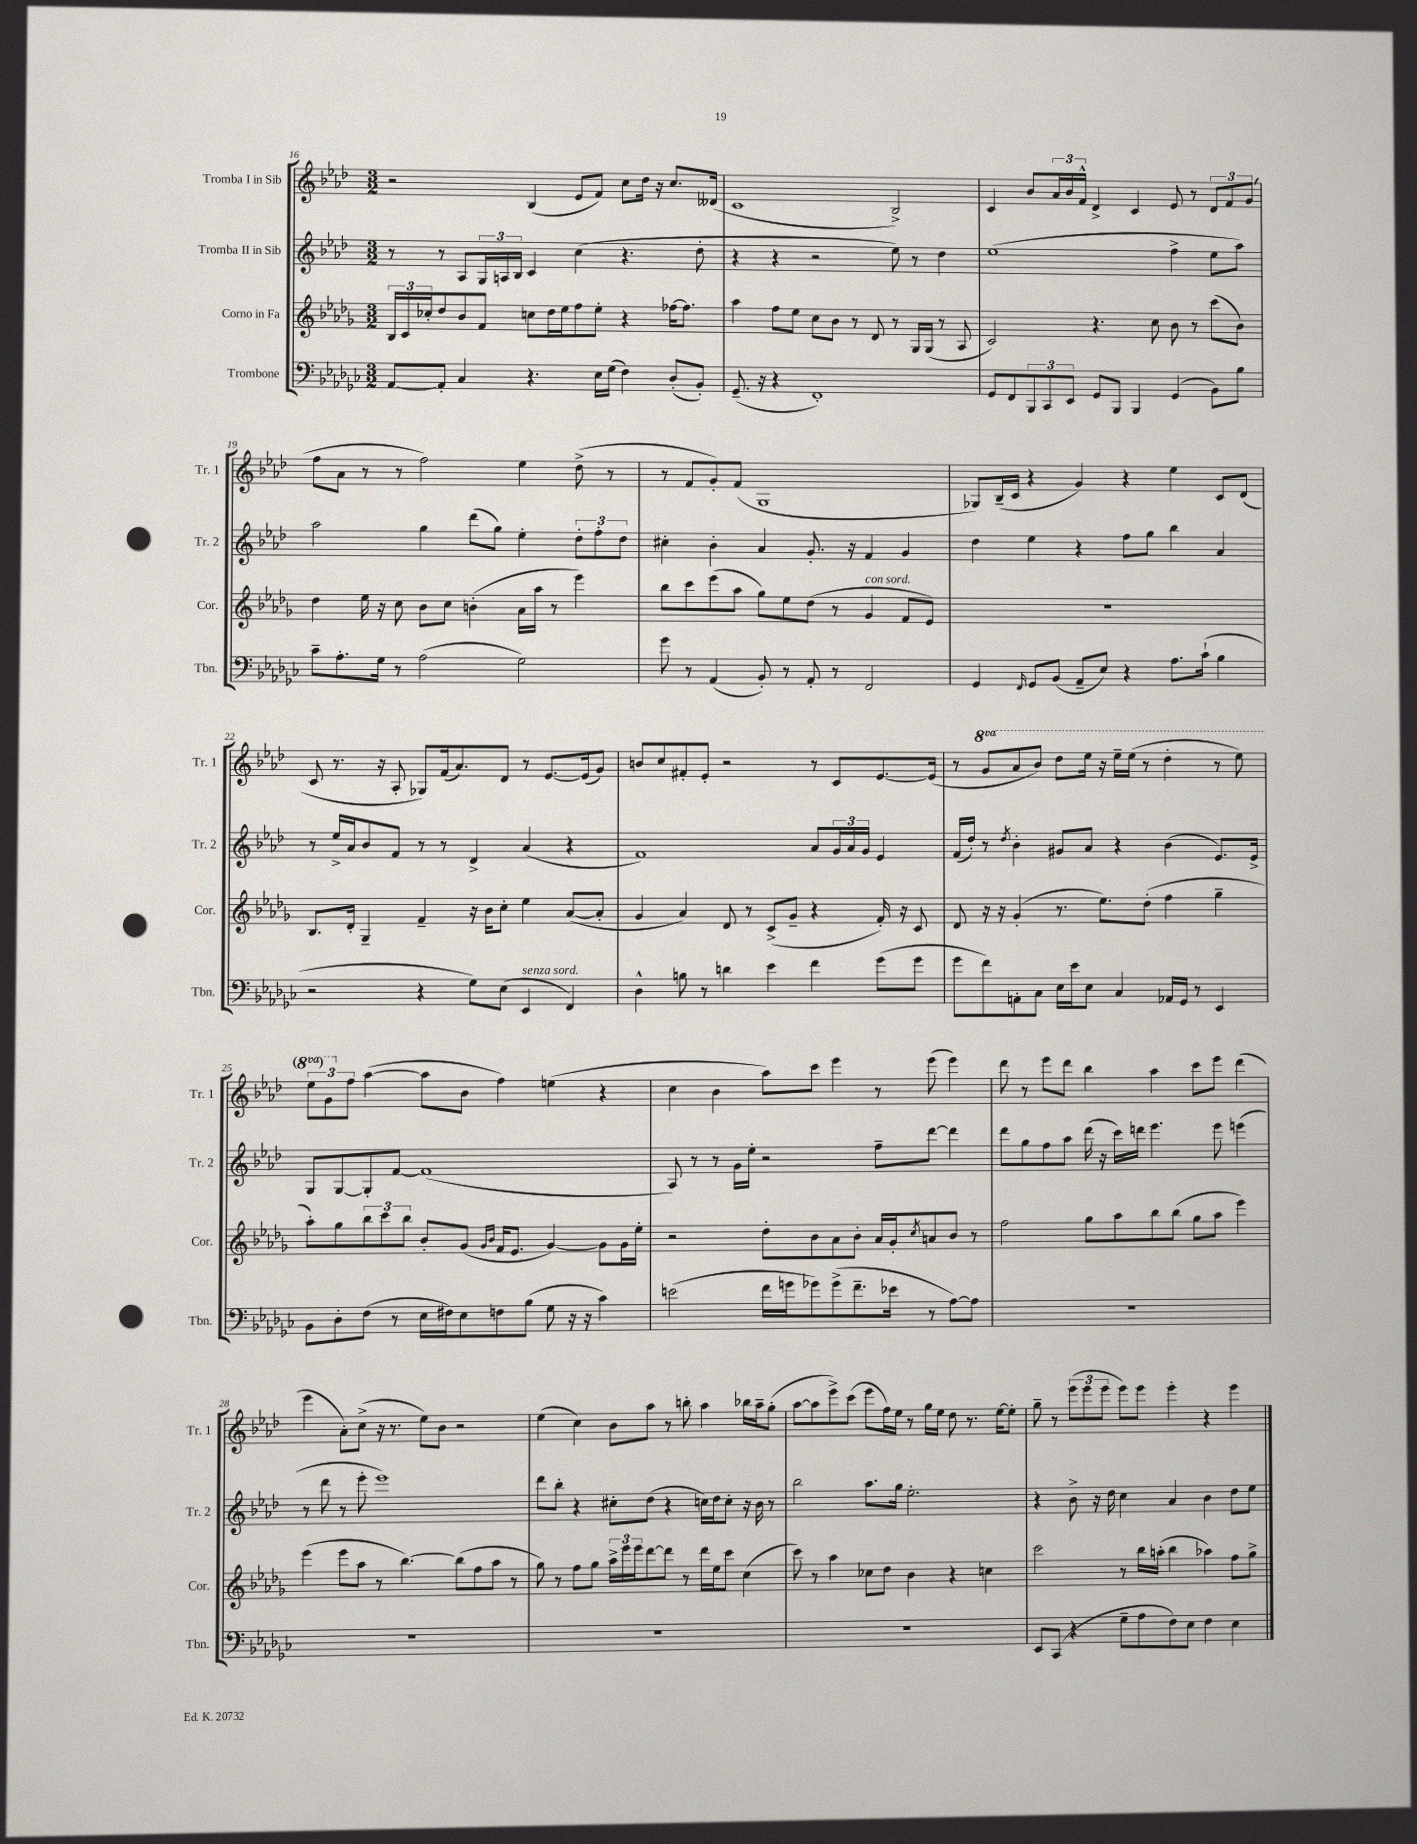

**kern	**kern	**kern	**kern
*part4	*part3	*part2	*part1
*staff4	*staff3	*staff2	*staff1
*I"Trombone	*I"Corno in Fa	*I"Tromba II in Sib	*I"Tromba I in Sib
*I'Tbn.	*I'Cor.	*I'Tr. 2	*I'Tr. 1
*clefF4	*clefG2	*clefG2	*clefG2
*k[b-e-a-d-g-c-]	*k[b-e-a-d-g-]	*k[b-e-a-d-]	*k[b-e-a-d-]
*M3/2	*M3/2	*M3/2	*M3/2
=16	=16	=16	=16
[8AA-/L	24B-/LL	8r	2r
.	24c/	.	.
.	24cc-X'/J	.	.
8AA-'/J]	8dd-/	8r	.
4C-/	8b-/	8A-/L	.
.	8f/J	24G/L	.
.	.	24An/	.
.	.	24B-/JJ	.
4.r	8ccn\L	4c/	(4B-/
.	16dd-\L	.	.
.	16ee-\J	.	.
.	8ff\	(4cc\	8e-/L
16E-\LL	8ee-'\J	.	8f/J)
(16G-\JJ	.	.	.
4F\)	4r	4.r	8cc\L
.	.	.	16dd-\Jk
.	.	.	16r
(8D-'/L	[16ff-X\KL	.	8.cc/L
.	8.ff-\J]	.	.
8BB-'/J)	.	8dd-'\	.
.	.	.	(16d--X/Jk
=17	=17	=17	=17
(8.GG-~/	4aa-\	4r	1c
16r	.	.	.
4r	8ff\L	4r	.
.	8ee-\J	.	.
1FF')	8cc\L	2r	.
.	8b-\J	.	.
.	8r	.	.
.	8d-/	.	.
.	8r	8ee-\)	2B-^/)
.	16G-/LL	8r	.
.	(16G-/JJ	.	.
.	8r	4dd-\	.
.	8A-/	.	.
=18	=18	=18	=18
8GG-/L	2c/)	(1ee-	4c/
8FF/	.	.	.
12BBB-/	.	.	8b-/L
12CC-/	.	.	.
.	.	.	24a-/L
12EE-/J	.	.	24b-/
.	.	.	24f^^/JJ
8GG-/L	4.r	.	4d-^/
8BBB-/J	.	.	.
4BBB-/	.	.	4c/
.	8cc\	.	.
(4GG-/	8b-\	4ff^\	8e-/
.	8r	.	8r
8BB-\L)	(8ccc\L	8ee-\L	12d-/L
.	.	.	12f/
8B-\J	8b-\J)	8aa-\J)	.
.	.	.	(12g/J
!!LO:LB:g=z
=19	=19	=19	=19
8c-~\L	4dd-\	2aa-\	8ff\L
8.A-'\	.	.	8a-\J
.	16ee-\	.	8r
16G-\Jk	16r	.	.
8r	8cc\	.	8r
(2A-\	8b-\L	4gg\	2ff\)
.	8cc\J	.	.
.	(4bn'\	(8ddd-\L	.
.	.	8gg\J)	.
2G-\)	16a-\LL	4ee-'\	4ee-\
.	16aa-\JJ	.	.
.	8r	.	.
.	4eee-\)	12dd-'\L	(8dd-^\
.	.	12ff'\	.
.	.	.	8r
.	.	12dd-\J	.
=20	=20	=20	=20
8g-\	8bb-\L	4cc#X'\	8r
8r	8ccc\	.	8f/L
(4AA-/	(8eee-\	4b-'\	8g'/)
.	8aa-\J	.	(8f/J
8BB-'/)	8gg-\L)	4a-/	1G
8r	8ee-\	.	.
8AA-'/	(8dd-\J	8.g'/	.
8r	8r	.	.
.	.	16r	.
!	!LO:TX:a:i:t=con sord.	!	!
2FF/	4g-/	4f/	.
.	8f/L	4g/	.
.	8e-/J)	.	.
=21	=21	=21	=21
4GG-/	1.r	4dd-\	8G-X/L)
.	.	.	(16B-~/L
.	.	.	16c/JJ
16qqFF/	.	.	.
8GG-/L	.	4ee-\	4r
(8BB-/J	.	.	.
8AA-~/L	.	4r	4g/)
8E-/J)	.	.	.
4r	.	8ff\L	4r
.	.	8gg\J	.
8.A-\L	.	4bb-\	4ee-\
(16c-`\Jk	.	.	.
4B-\	.	4a-/	8c/L
.	.	.	(8d-/J
!!LO:LB:g=z
=22	=22	=22	=22
2r	8.B-/L	8r	8c/
.	.	16ee-^/LL	8.r
.	16d-'/Jk	16a-/J	.
.	4G-~/	8b-/	.
.	.	.	16r
.	.	8f/J	8A-'/
4r	4f~/	8r	8G-X/L)
.	.	8r	(16f/k
.	.	.	8.a-/)
8G-\L)	16r	4d-^/	.
.	16b-\KL	.	.
(8E-\J	8cc'\J	.	8d-/J
!LO:TX:a:i:t=senza sord.	!	!	!
4EE-/	4ee-\	(4a-/	8r
.	.	.	[8.e-/L
4FF/)	([8a-/L	4r	.
.	.	.	(16e-/k]
.	8a-'/J]	.	8g/J)
=23	=23	=23	=23
4D-^^\	4g-/	1f)	8bn/L
.	.	.	8cc/
8Bn\	4a-/)	.	8f#X'/
8r	.	.	8e-'/J
4dn\	8d-/	.	2r
.	8r	.	.
4e-\	(8c^/L	.	.
.	8g-~/J	.	.
4f\	4r	8a-/L	8r
.	.	24g/L	8c/L
.	.	24a-/	.
.	.	24g/JJ	.
(8g-\L	16f'/)	4e-/	[8.e-/
.	16r	.	.
8g-\J	8c/	.	.
.	.	.	(16e-/Jk]
=24	=24	=24	=24
8g-\L	8d-/	(16f/LL	8r
.	.	16dd-'/JJ)	.
*	*	*	*8va
8f\)	16r	8r	8gg/L
.	16r	.	.
.	.	8qdd-/	.
8AAn'\	(4g-'/	4b-'\	8aa-/
8C-\J	.	.	8bb-/J)
16E-\LL	8.r	8g#X/L	8ddd-\L
16e-\J	.	.	.
8E-\J	.	8a-/J	16eee-\Jk
.	8.ee-\L)	.	16r
4C-/	.	4r	16eee-~\LL
.	.	.	(16eee-\JJ
.	(8dd-'\J	.	8r
16AA-X/LL	4ff\	(4b-\	4ddd-'\
16GG-/JJ	.	.	.
8r	.	.	.
4EE-/	4gg-~\	8.e-/L)	8r
.	.	.	8eee-\)
.	.	16e-^/Jk	.
!!LO:LB:g=z
=25	=25	=25	=25
8BB-\L	8aa-'\L)	8G/L	12eee-\L
.	.	.	12gg\
8D-'\	8gg-\	[8G/	.
*	*	*	*X8va
.	.	.	12ff\J
(8F\J	12bb-\	8G'/]	([4aa-\
.	12ccc\	.	.
8r	.	[8f/J	.
.	12bb-\J	.	.
16E-\LL	8b-'/L	(1f]	8aa-\L]
16F#X\J)	.	.	.
8E-\	(8g-/J	.	8b-\J
.	16qqg-/LL	.	.
.	16qqb-/JJ	.	.
8Fn\	16f/KL	.	4ff\)
.	8.e-/J	.	.
(8B-\J	.	.	.
8G-\	[4g-/)	.	(4een\
16r	.	.	.
16r	.	.	.
4c-\)	8g-\L]	.	4r
.	16g-\L	.	.
.	16ee-'\JJ	.	.
=26	=26	=26	=26
(2en\	2r	8A-/)	4cc\
.	.	8r	.
.	.	8r	4b-\
.	.	16g\LL	.
.	.	16ee-'\JJ	.
16f\LL	8dd-'\L	2r	8aa-\L)
16gn\J	.	.	.
8g-X\)	8b-\	.	8ccc\J
(8g-^\	8a-\	.	4eee-\
8.f~\	8b-'\J	.	.
.	16a-/LL	8ff~\L	8r
16e-X\Jk	16g-'/J	.	.
.	8qcc/	.	.
8r	8an/	[8ddd-\J	(8eee-\
[8A-\L)	8b-/J	4ddd-\]	4eee-\)
8A-\J]	8r	.	.
=27	=27	=27	=27
1.r	2ff\	8ddd-\L	8ddd-\
.	.	8gg\	8r
.	.	8ff\	8eee-\L
.	.	8aa-\J	8ddd-\J
.	8gg-\L	(16ddd-\	4bb-\
.	.	16r	.
.	8aa-\	16ccc\LL)	.
.	.	16dddn\JJ	.
.	8bb-\	4.eee-\	4aa-\
.	(8bb-\J	.	.
.	8gg-\L	.	8ccc\L
.	8aa-\J	8eee-\	8eee-\J
.	4eee-\)	(4eeen\	(4ddd-\
!!LO:LB:g=z
=28	=28	=28	=28
1.r	(4eee-\	8r	4eee-\
.	.	8ddd-\	.
.	8eee-\L	8r	8a-'\L)
.	8aa-\J	8eee-'\	(8cc^\J
.	8r	1eee-)	16r
.	.	.	8.r
.	[4.bb-\)	.	.
.	.	.	8ee-\L)
.	.	.	8b-\J
.	(8bb-\L]	.	2r
.	8ff\	.	.
.	8aa-\J	.	.
.	8r	.	.
=29	=29	=29	=29
1.r	8gg-\)	8ddd-\L	(4ee-\
.	8r	8bb-'\J	.
.	8ff\L	4r	4cc\)
.	8gg-\J	.	.
.	24aa-^\LL	8cc#X'\L	8b-\L
.	24eee-\	.	.
.	24eee-\J	.	.
.	[8ddd-\	(8dd-\J	8aa-\J
.	8ddd-\J]	4r	8r
.	8r	.	8bbn'\
.	16ddd-\LL	16ccn\LL)	4aa-\
.	16ee-\J	16dd-\J	.
.	8ccc\J	8cc'\J	.
.	(4cc\	16r	16bb-X\LL
.	.	16b-\	16aa-~\J
.	.	8r	(8gg'\J
=30	=30	=30	=30
1.r	8ccc\)	2bb-\	[8aa-\L
.	8r	.	8aa-\]
.	4aa-\	.	8eee-^\)
.	.	.	(8ccc\J
.	8cc-X\L	8.aa-\L	8eee-\L
.	8dd-\J	.	16ff\L)
.	.	16gg\Jk	16ee-\JJ
.	4b-\	2.ee-'\	8r
.	.	.	16gg\LL
.	.	.	16ee-\JJ
.	4r	.	8dd-\
.	.	.	8.r
.	4ccn\	.	.
.	.	.	[16ee-\KL
.	.	.	8ee-'\J]
=31	=31	=31	=31
8EE-/L	2ccc\	4r	8gg~\
(8CC-/J	.	.	8r
4r	.	8b-^\	(12eee-\L
.	.	.	12eee-\
.	.	16r	.
.	.	.	12eee-\J
.	.	16dd-\	.
8G-~\L	8r	4cc\	8eee-\L)
8A-\	16bb-\LL	.	8eee-\J
.	(16aan'\JJ	.	.
8F\)	4bb-\	4a-/	4eee-'\
8E-\J	.	.	.
4F\	4aa-X\)	4b-\	4r
4E-\	8ff\L	8dd-\L	4eee-\
.	8gg-^\J	8ee-\J	.
==	==	==	==
*-	*-	*-	*-
